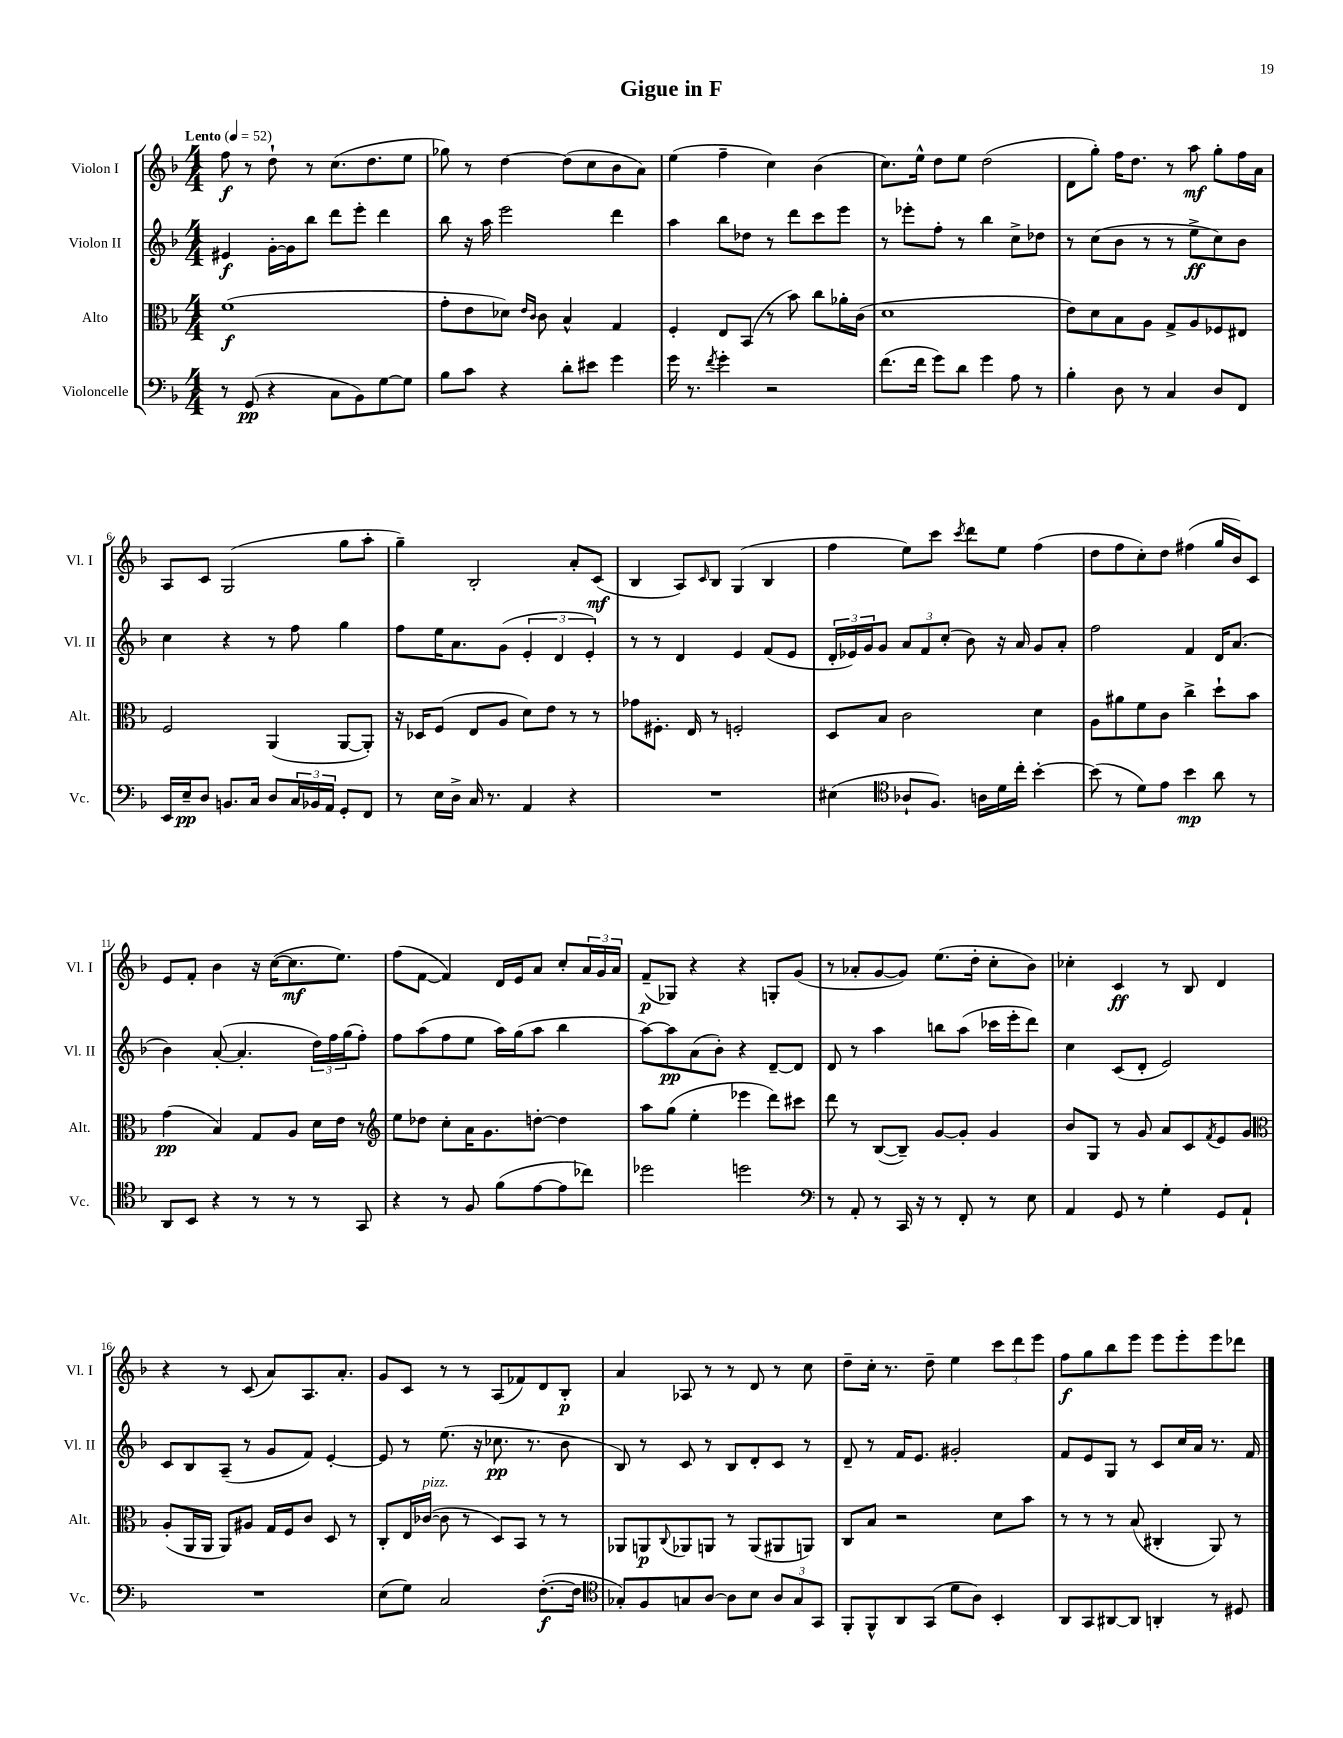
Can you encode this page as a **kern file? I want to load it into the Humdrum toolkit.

**kern	**kern	**kern	**kern
*staff4	*staff3	*staff2	*staff1
*clefF4	*clefC3	*clefG2	*clefG2
*k[b-]	*k[b-]	*k[b-]	*k[b-]
*M4/4	*M4/4	*M4/4	*M4/4
*MM52	*MM52	*MM52	*MM52
8r	(1f	4e#	8ff
(8GG	.	.	8r
4r	.	[16g'	8dd`
.	.	16g]	.
.	.	8bb-	8r
8C	.	8ddd	(8.cc
8BB-)	.	8eee'	.
.	.	.	8.dd
[8G	.	4ddd	.
8G]	.	.	8ee
=	=	=	=
8B-	8g'	8bb-	8gg-)
8c	8e	16r	8r
.	.	16aa	.
4r	8d-)	2eee	[4dd
.	16qqe	.	.
.	16qqc	.	.
.	8c	.	.
8d'	4B-^^	.	(8dd]
8e#	.	.	8cc
4g	4G	4ddd	8b-
.	.	.	8a)
=	=	=	=
16g	4F'	4aa	(4ee
8.r	.	.	.
8qf	.	.	.
4g'	8E	8bb-	4ff~
.	(8BB-	8dd-	.
2r	8r	8r	4cc)
.	8b-)	8ddd	.
.	8cc	8ccc	(4b-
.	16a-'	8eee	.
.	(16c	.	.
=	=	=	=
(8.f	1d	8r	8.cc)
.	.	8eee-'	.
16f	.	.	16ee^^
8g)	.	8ff'	8dd
8d	.	8r	8ee
4g	.	4bb-	(2dd
8A	.	8cc^	.
8r	.	8dd-	.
=	=	=	=
4B-'	8e)	8r	8d
.	8d	(8cc	8gg')
8D	8B-	8b-	16ff
.	.	.	8.dd
8r	8A	8r	.
4C	8G^	8r	8r
.	8A	8ee^	8aa
8D	8F-	8cc)	8gg'
8FF	8E#	8b-	16ff
.	.	.	16a
=	=	=	=
16EE	2F	4cc	8A
16E~	.	.	.
8D	.	.	8c
8.BB	.	4r	(2G
16C	.	.	.
8D	(4AA	8r	.
24C	.	8ff	.
24BB-	.	.	.
24AA	.	.	.
8GG'	[8AA	4gg	8gg
8FF	8AA'])	.	8aa'
=	=	=	=
8r	16r	8ff	4gg~)
.	16D-	.	.
16E	(8F	16ee	.
16D^	.	8.a	.
16C	8E	.	2B-'
8.r	.	.	.
.	8A	(8g	.
4AA	8d)	6e'	.
.	8e	.	.
.	.	6d	.
4r	8r	.	8a'
.	.	6e')	.
.	8r	.	(8c
=	=	=	=
1r	8g-	8r	4B-
.	8.F#'	8r	.
.	.	4d	8A)
.	16E	.	.
.	.	.	16qqc
.	8r	.	8B-
.	2F'	4e	(4G
.	.	(8f	4B-
.	.	8e	.
=	=	=	=
(4E#	8D	24d'	4ff
.	.	24e-)	.
.	.	24g	.
.	8B-	8g	.
*clefC4	*	*	*
8A-`	2c	12a	8ee)
.	.	12f	.
8.F)	.	.	8ccc
.	.	(12cc'	.
.	.	.	8qccc
.	.	8b-)	8ddd
16A	.	.	.
16d	.	16r	8ee
16cc'	.	16a	.
[4b-'	4d	8g	(4ff
.	.	8a'	.
=	=	=	=
(8b-]	8A	2ff	8dd
8r	8a#	.	8ff
8d)	8f	.	8cc')
8e	8c	.	8dd
4b-	4cc^	4f	(4ff#
8a	8dd`	16d	16gg
.	.	(8.a	16b-)
8r	8b-	.	8c
=	=	=	=
8AA	(4g	4b-)	8e
8BB-	.	.	8f'
4r	4B-)	([8a'	4b-
.	.	4.a']	.
8r	8G	.	16r
.	.	.	([16cc
8r	8A	.	8.cc]
8r	16d	24dd)	.
.	.	24ff	.
.	16e	.	8.ee)
.	.	(24gg	.
8GG	8r	8ff')	.
=	=	=	=
*	*clefG2	*	*
4r	8ee	8ff	(8ff
.	8dd-	(8aa	[8f
8r	8cc'	8ff	4f])
8F	16a	8ee	.
.	8.g	.	.
(8f	.	16aa)	16d
.	.	(16gg	16e
[8e	[8dd'	8aa	8a
8e]	4dd]	4bb-	8cc'
8cc-)	.	.	24a
.	.	.	24g
.	.	.	24a
=	=	=	=
2dd-	8aa	[8aa)	(8f~
.	(8gg	8aa]	8G-)
.	4ee'	(8a	4r
.	.	8b-')	.
2dd	4eee-	4r	4r
.	8ddd)	[8d~	8G'
.	8ccc#	8d]	(8g
=	=	=	=
*clefF4	*	*	*
8r	8ddd	8d	8r
8AA'	8r	8r	8a-'
8r	([8B-	4aa	[8g
16CC	8B-~])	.	8g])
16r	.	.	.
8r	[8g	8bb	(8.ee
8FF'	8g']	(8aa	.
.	.	.	16dd'
8r	4g	16ccc-	8cc'
.	.	16eee'	.
8E	.	8ddd)	8b-)
=	=	=	=
4AA	8b-	4cc	4cc-'
.	8G	.	.
8GG	8r	(8c	4c
8r	8g	8d'	.
4G'	8a	2e)	8r
.	8c	.	8B-
.	8qf	.	.
8GG	8e	.	4d
8AA`	8g	.	.
=	=	=	=
*	*clefC3	*	*
1r	(8A'	8c	4r
.	16AA	8B-	.
.	16AA	.	.
.	8AA)	(8A~	8r
.	8A#	8r	(8c
.	16G	8g	8a)
.	16F	.	.
.	8c	8f)	8.A
.	8D	[4e'	.
.	.	.	8.a'
.	8r	.	.
=	=	=	=
(8E	8C'	8e]	8g
8G)	16E	8r	8c
.	([16c-	.	.
2C	8c-]	(8.ee	8r
.	8r	.	8r
.	.	16r	.
.	8D)	8.cc-	(8A
.	8BB-	.	8f-)
.	.	8.r	.
([8.F'	8r	.	8d
.	8r	8b-	8B-'
16F]	.	.	.
=	=	=	=
*clefC4	*	*	*
8G-')	8AA-	8B-)	4a
8F	8AA	8r	.
.	8qqC	.	.
8G	8AA-	8c	8A-
[8A	8AA	8r	8r
8A]	8r	8B-	8r
8B-	(8AA	8d'	8d
12A	8AA#	8c	8r
12G	.	.	.
.	8AA)	8r	8cc
12GG	.	.	.
=	=	=	=
8FF'	8C	8d~	8dd~
8FF^^	8B-	8r	16cc'
.	.	.	8.r
8AA	2r	16f	.
.	.	8.e	.
(8GG	.	.	8dd~
8d	.	2g#'	4ee
8A)	.	.	.
4BB-'	8d	.	12ccc
.	.	.	12ddd
.	8b-	.	.
.	.	.	12eee
=	=	=	=
8AA	8r	8f	8ff
8GG	8r	8e	8gg
[8AA#	8r	8G	8bb-
8AA#]	(8B-	8r	8eee
4AA'	4C#'	8c	8eee
.	.	16cc	8eee'
.	.	16a	.
8r	8AA)	8.r	8eee
8D#	8r	.	8ddd-
.	.	16f	.
==	==	==	==
*-	*-	*-	*-
